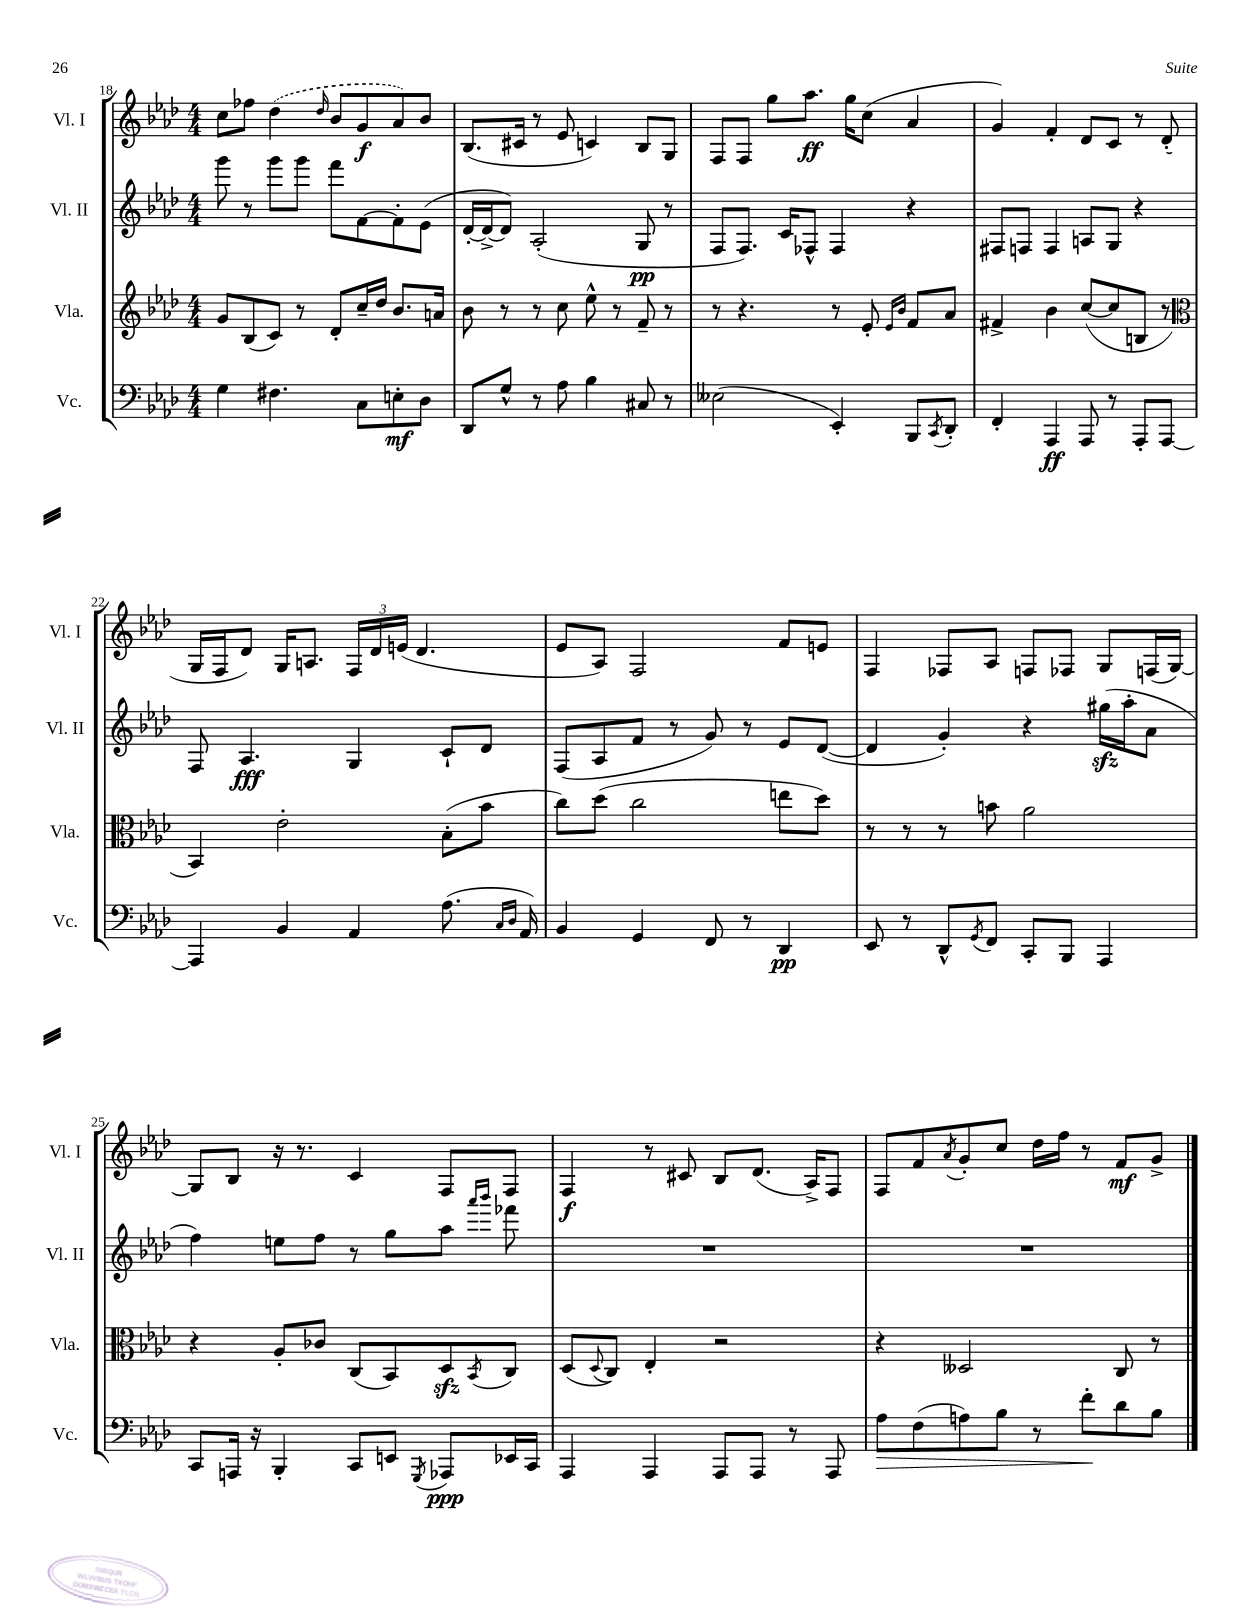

**kern	**kern	**kern	**kern
*staff4	*staff3	*staff2	*staff1
*clefF4	*clefG2	*clefG2	*clefG2
*k[b-e-a-d-]	*k[b-e-a-d-]	*k[b-e-a-d-]	*k[b-e-a-d-]
*M4/4	*M4/4	*M4/4	*M4/4
4G	8g	8ggg	8cc
.	(8B-	8r	8ff-
4.F#	8c)	8ggg	(4dd-
.	8r	8ggg	.
.	.	.	16qqdd-
.	8d-'	8fff	8b-
8C	16cc~	[8f	8g
.	16dd-	.	.
8E'	8.b-	8f']	8a-)
8D-	.	(8e-	8b-
.	16a	.	.
=	=	=	=
8DD-	8b-	[16d-'	(8.B-
.	.	16d-^_	.
8G^^	8r	8d-])	.
.	.	.	16c#
8r	8r	(2A-'	8r
8A-	8cc	.	8e-
4B-	8ee-^^	.	4c)
.	8r	.	.
8C#	8f~	8G	8B-
8r	8r	8r	8G
=	=	=	=
(2E--	8r	8F	8F
.	4.r	8.F)	8F
.	.	.	8gg
.	.	16c	.
.	.	8F-^^	8.aa-
4EE-')	8r	4F-	.
.	.	.	16gg
.	8e-'	.	(8cc
.	16qqe-	.	.
.	16qqb-	.	.
8BBB-	8f	4r	4a-
8qCC	.	.	.
8DD-'	8a-	.	.
=	=	=	=
4FF'	4f#^	8F#	4g)
.	.	8F	.
4AAA-	4b-	4F	4f'
8AAA-	([8cc	8A	8d-
8r	8cc]	8G	8c
8AAA-'	8B	4r	8r
[8AAA-	8r	.	(8d-'
=	=	=	=
*	*clefC3	*	*
4AAA-]	4BB-)	8F	16G
.	.	.	16F
.	.	4.A-	8d-)
4BB-	2e-'	.	16G
.	.	.	8.A
4AA-	.	4G	24F
.	.	.	24d-
.	.	.	(24e
.	.	.	4.d-
(8.A-	(8B-'	8c`	.
.	8b-	8d-	.
16qqC	.	.	.
16qqD-	.	.	.
16AA-)	.	.	.
=	=	=	=
4BB-	8cc)	(8F	8e-
.	(8dd-	8A-	8A-)
4GG	2cc	8f	2F
.	.	8r	.
8FF	.	8g)	.
8r	.	8r	.
4DD-	8ee	8e-	8f
.	8dd-)	([8d-	8e
=	=	=	=
8EE-	8r	4d-]	4F
8r	8r	.	.
8DD-^^	8r	4g')	8F-
8qGG	.	.	.
8FF	8b	.	8A-
8CC'	2a-	4r	8F
8BBB-	.	.	8F-
4AAA-	.	(16gg#	8G
.	.	16aa-'	.
.	.	8a-	(16F
.	.	.	[16G)
=	=	=	=
8CC	4r	4ff)	8G]
16AAA	.	.	8B-
16r	.	.	.
4BBB-'	8A-'	8ee	16r
.	.	.	8.r
.	8c-	8ff	.
8CC	(8C	8r	4c
8EE	8BB-)	8gg	.
8qGGG	.	.	.
8AAA-	8D-	8aa-	8F
.	.	16qqaaa-	.
.	8qBB-	16qqbbb-	.
16EE-	8C	8fff-	8F
16CC	.	.	.
=	=	=	=
4AAA-	(8D-	1r	4F
.	8qqD-	.	.
.	8C)	.	.
4AAA-	4E-'	.	8r
.	.	.	8c#
8AAA-	2r	.	8B-
8AAA-	.	.	(8.d-
8r	.	.	.
.	.	.	16A-^)
8AAA-	.	.	8F
=	=	=	=
8A-	4r	1r	8F
(8F	.	.	8f
.	.	.	8qa-
8A)	2D--	.	8g'
8B-	.	.	8cc
8r	.	.	16dd-
.	.	.	16ff
8f'	.	.	8r
8d-	8C	.	8f
8B-	8r	.	8g^
==	==	==	==
*-	*-	*-	*-
